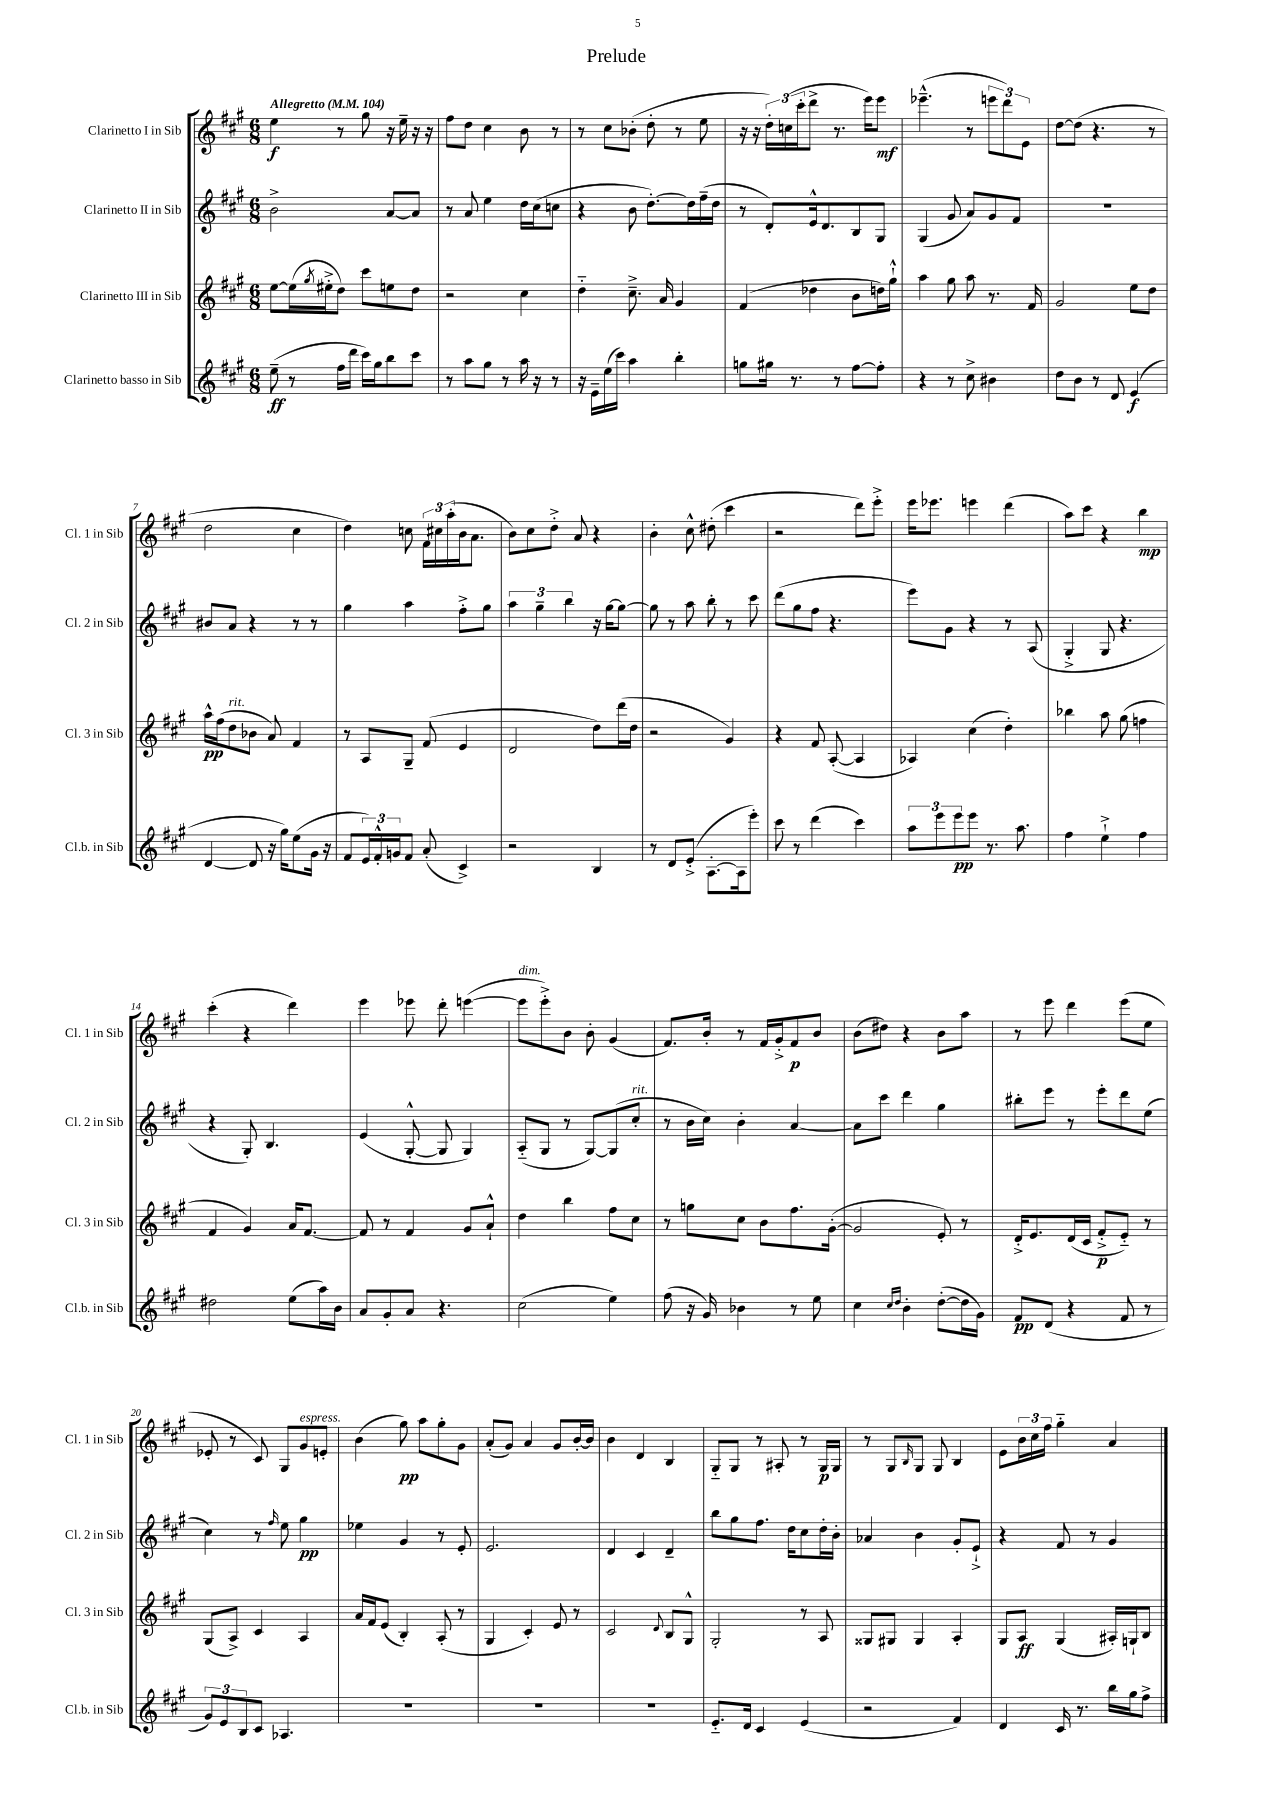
\header { title = "Prelude" }
<<
\new StaffGroup <<
\new Staff = "s0" \with { instrumentName = "Clarinetto I in Sib" shortInstrumentName = "Cl. 1 in Sib" } {
    \clef treble \key a \major \numericTimeSignature \time 6/8 \tempo "Allegretto" 4 = 104
    e''4\f r8 gis''8 r16 e''16-- r16 r16 |
    fis''8 d''8 cis''4 b'8 r8 |
    r8 cis''8 bes'8-.( d''8-. r8 e''8 |
    r16 r16 \tuplet 3/2 { d''16-.) c''16( cis'''16-. } d'''8-> r8. e'''16) e'''8\mf |
    ees'''4.---^( r8 \tuplet 3/2 { e'''8 d'''8) e'8 } |
    d''8~ d''8( r4. r8 |
    d''2 cis''4 |
    d''4) c''8 \tuplet 3/2 { fis'16 cis''16 a''16-.( } b'16 a'8. |
    b'8) cis''8 d''8-.-> a'8 r4 |
    b'4-. cis''8-^ dis''8-.( cis'''4 |
    r2 d'''8) e'''8-.-> |
    e'''16 ees'''8. e'''4 d'''4( |
    a''8) cis'''8 r4 b''4\mp |
    cis'''4-.( r4 d'''4) |
    e'''4 ees'''8 d'''8-. e'''4~( |
    e'''8^\markup { \italic "dim." } e'''8-.->) b'8 b'8-. gis'4( |
    fis'8.) b'16-. r8 fis'16 gis'16-.-> fis'8\p b'8 |
    b'8( dis''8) r4 b'8 a''8 |
    r8 e'''8 d'''4 e'''8( e''8 |
    ees'8-. r8 cis'8) gis8 gis'8^\markup { \italic "espress." } e'8-. |
    b'4( gis''8\pp) a''8 gis''8-. gis'8 |
    a'8-.( gis'8) a'4 gis'8 b'16~-. b'16 |
    b'4 d'4 b4 |
    gis8-_ gis8 r8 ais8-. r8 gis16\p gis16 |
    r8 gis8 \grace { b16 } gis8 gis8 b4 |
    e'8 \tuplet 3/2 { b'16 cis''16 fis''16 } gis''4-_ a'4 \bar "|." |
}
\new Staff = "s1" \with { instrumentName = "Clarinetto II in Sib" shortInstrumentName = "Cl. 2 in Sib" } {
    \clef treble \key a \major \numericTimeSignature \time 6/8
    b'2-> a'8~ a'8 |
    r8 a'8 e''4 d''16 cis''16( c''8 |
    r4 b'8 d''8.~-.) d''16 fis''16--( d''16 |
    r8 d'8-.) e'16-^ d'8. b8 gis8 |
    gis4( gis'8 a'8) gis'8 fis'8 |
    R2. |
    bis'8 a'8 r4 r8 r8 |
    gis''4 a''4 fis''8-.-> gis''8 |
    \tuplet 3/2 { a''4 gis''4-- b''4 } r16 gis''16~ gis''8~ |
    gis''8 r8 a''8 b''8-. r8 cis'''8 |
    d'''8( gis''8 fis''8 r4. |
    e'''8) gis'8 r4 r8 a8( |
    gis4-.-> gis8 r4. |
    r4 gis8-.) b4. |
    e'4( gis8~-.-^ gis8 gis4) |
    a8-_( gis8 r8 gis8~) gis8( cis''8-.^\markup { \italic "rit." } |
    r8 b'16 cis''16) b'4-. a'4~ |
    a'8 cis'''8 d'''4 gis''4 |
    bis''8-. e'''8 r8 e'''8-. d'''8 e''8( |
    cis''4) r8 \grace { fis''16 } e''8 gis''4\pp |
    ees''4 gis'4 r8 e'8-. |
    e'2. |
    d'4 cis'4 d'4-- |
    b''8 gis''8 fis''8. d''16 cis''8 d''16-. b'16-. |
    aes'4 b'4 gis'8-. e'8-!-> |
    r4 fis'8 r8 gis'4 \bar "|." |
}
\new Staff = "s2" \with { instrumentName = "Clarinetto III in Sib" shortInstrumentName = "Cl. 3 in Sib" } {
    \clef treble \key a \major \numericTimeSignature \time 6/8
    e''8~ e''16( \acciaccatura { gis''8 } eis''16-.-> d''8) cis'''8 e''8 d''8 |
    r2 cis''4 |
    d''4-_ cis''8.---> a'16 gis'4 |
    fis'4( des''4 b'8 d''16) gis''16-!-^ |
    a''4 gis''8 a''8 r8. fis'16 |
    gis'2 e''8 d''8 |
    a''16-^\pp fis''16( d''8^\markup { \italic "rit." } bes'8 a'8) fis'4 |
    r8 a8 gis8-- fis'8( e'4 |
    d'2 d''8) d'''16( d''16 |
    r2 gis'4) |
    r4 fis'8 a8~-.( a4 |
    aes4) cis''4( d''4-.) |
    bes''4 a''8 gis''8( f''4 |
    fis'4 gis'4) a'16 fis'8.~ |
    fis'8 r8 fis'4 gis'8 a'8-!-^ |
    d''4 b''4 fis''8 cis''8 |
    r8 g''8 cis''8 b'8 fis''8. gis'16~-.( |
    gis'2 e'8-.) r8 |
    d'16-.-> e'8. d'16( cis'16 fis'8-.->\p e'8-_) r8 |
    gis8( a8->) cis'4 a4 |
    a'16 fis'16 e'8( b4-.) a8-.( r8 |
    gis4 cis'4-.) e'8 r8 |
    cis'2 \appoggiatura { d'8 } b8 gis8-^ |
    gis2-. r8 a8 |
    gisis8 gis8 gis4 a4-. |
    gis8 a8\ff gis4( ais16-.) g16-! b8 \bar "|." |
}
\new Staff = "s3" \with { instrumentName = "Clarinetto basso in Sib" shortInstrumentName = "Cl.b. in Sib" } {
    \clef treble \key a \major \numericTimeSignature \time 6/8
    e''8--\ff( r8 fis''16 d'''16 cis'''16) gis''16 b''8 cis'''8 |
    r8 a''8 gis''8 r8 a''16 r16 r8 |
    r16 e'16-- e''16( cis'''16) a''4 b''4-. |
    g''8 gis''16 r8. r8 fis''8~ fis''8-. |
    r4 r8 cis''8-> bis'4 |
    d''8 b'8 r8 d'8 e'4\f( |
    d'4~ d'8 r16 gis''16) e''8( gis'16 r16 |
    fis'8 \tuplet 3/2 { e'16) fis'16-.-^ g'16 } fis'8 a'8-.( cis'4->) |
    r2 b4 |
    r8 d'8 e'8-.->( a8.~-. a16 e'''8-.) |
    cis'''8 r8 d'''4( cis'''4) |
    \tuplet 3/2 { a''8 e'''8 e'''8\pp } e'''8 r8. a''8. |
    fis''4 e''4-!-> fis''4 |
    dis''2 e''8( a''16) b'16 |
    a'8 gis'8-. a'8 r4. |
    cis''2( e''4) |
    fis''8( r16 gis'16) bes'4 r8 e''8 |
    cis''4 \grace { cis''16 d''16 } b'4-. d''8~-.( d''16 gis'16) |
    fis'8\pp d'8( r4 fis'8 r8 |
    \tuplet 3/2 { gis'8) e'8 b8 } cis'8 aes4. |
    R2. |
    R2. |
    R2. |
    e'8.-_ d'16 cis'4 e'4( |
    r2 fis'4) |
    d'4 cis'16 r8. b''16 gis''16 fis''8-> \bar "|." |
}
>>
>>
